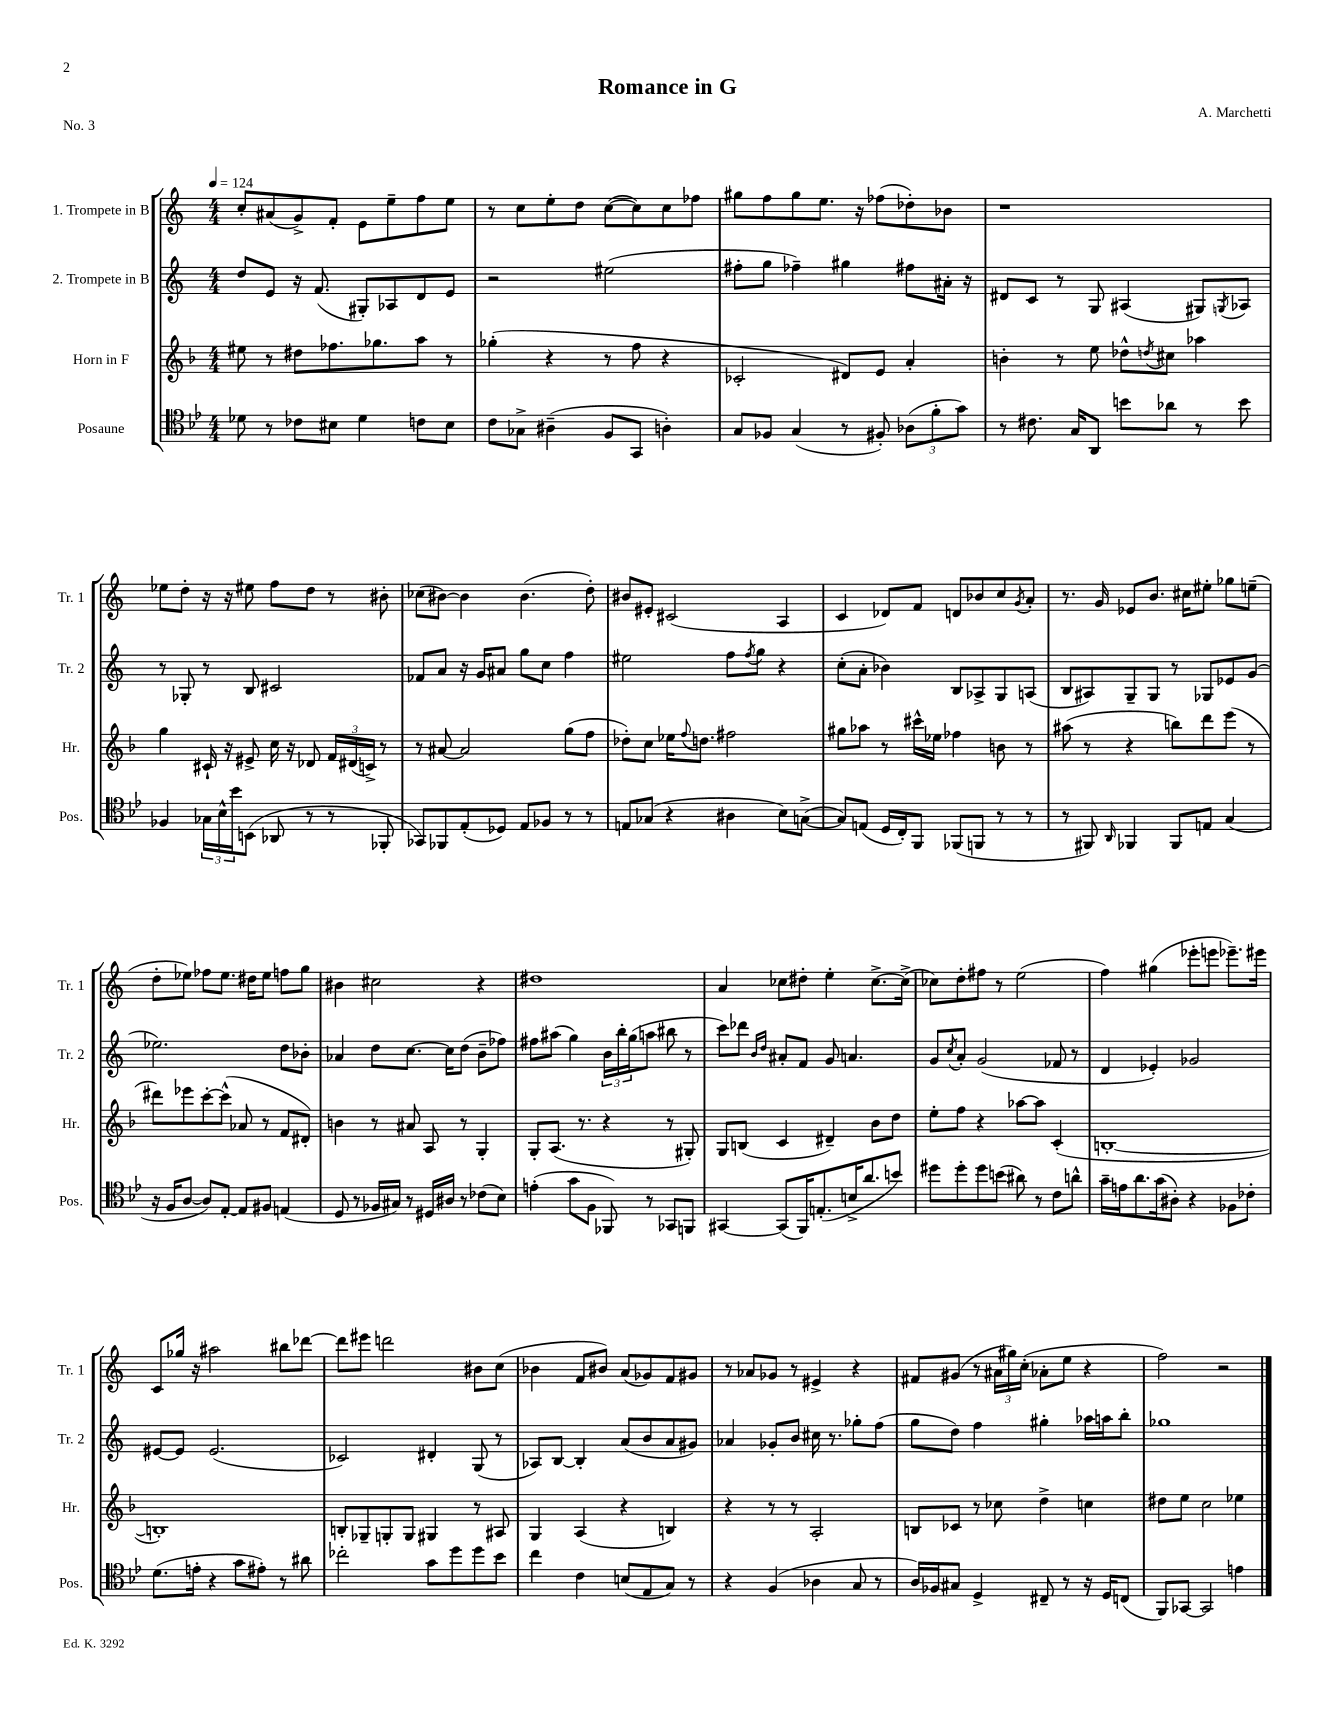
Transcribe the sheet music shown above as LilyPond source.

\header { title = "Romance in G" composer = "A. Marchetti" piece = "No. 3" }
<<
\new StaffGroup <<
\new Staff = "s0" \with { instrumentName = "1. Trompete in B" shortInstrumentName = "Tr. 1" } {
    \clef treble \key c \major \numericTimeSignature \time 4/4 \tempo 4 = 124
    c''8-. ais'8( g'8->) f'8-. e'8 e''8-- f''8 e''8 |
    r8 c''8 e''8-. d''8 c''8~( c''8) c''8 fes''8 |
    gis''8 f''8 gis''8 e''8. r16 fes''8( des''8-.) bes'8 |
    r1 |
    ees''8 d''8-. r16 r16 eis''8 f''8 d''8 r8 bis'8-. |
    ces''8( bis'8~) bis'4 bis'4.( d''8-.) |
    bis'8 eis'8-. cis'2( a4 |
    c'4 des'8) f'8 d'8 bes'8 c''8 \acciaccatura { g'8 } a'8-. |
    r8. g'16 ees'8 b'8. cis''16 eis''8-. ges''8 e''8--( |
    d''8-. ees''8) fes''8 ees''8. dis''16 ees''8 f''8 g''8 |
    bis'4 cis''2 r4 |
    dis''1 |
    a'4 ces''8 dis''8-. e''4-. ces''8.~-> ces''16->( |
    ces''8) d''8-. fis''8 r8 e''2( |
    f''4) gis''4( ees'''8-. e'''8 ees'''8.--) eis'''16 |
    c'8 ges''16 r16 ais''2 bis''8 des'''8~ |
    des'''8 eis'''8 d'''2 bis'8 c''8( |
    bes'4 f'8 bis'8) a'8( ges'8) f'8 gis'8 |
    r8 aes'8 ges'8 r8 eis'4-> r4 |
    fis'8 gis'8( r8 \tuplet 3/2 { ais'16 gis''16) c''16-.( } aes'8-. e''8 r4 |
    f''2) r2 \bar "|." |
}
\new Staff = "s1" \with { instrumentName = "2. Trompete in B" shortInstrumentName = "Tr. 2" } {
    \clef treble \key c \major \numericTimeSignature \time 4/4
    d''8 e'8 r16 f'8.( gis8-.) aes8 d'8 e'8 |
    r2 eis''2( |
    fis''8-. g''8 fes''4--) gis''4 fis''8 ais'16-. r16 |
    dis'8 c'8 r8 g8 ais4( gis8) \acciaccatura { g8 } aes8 |
    r8 ges8-. r8 b8 cis'2 |
    fes'8 a'8 r16 g'16 ais'8 g''8 c''8 f''4 |
    eis''2 f''8 \acciaccatura { f''8 } g''8 r4 |
    c''8-.( a'8-. bes'4) b8 aes8-> g8 a8( |
    b8 ais8) g8-- g8 r8 ges8 ees'8 g'8( |
    ees''2.) d''8 bes'8-. |
    aes'4 d''8 c''8.~ c''16 d''8( b'8-- fes''8) |
    fis''8 ais''8( g''4) \tuplet 3/2 { b'16 b''16-. g''16( } a''8 bis''8 r8 |
    c'''8) des'''8 \grace { b'16 d''16 } ais'8-. f'8 g'8 a'4. |
    g'8 \acciaccatura { c''8 } a'8-. g'2( fes'8 r8 |
    d'4 ees'4-.) ges'2 |
    eis'8~ eis'8 eis'2.( |
    ces'2) dis'4-. g8( r8 |
    aes8) b8~ b4-. a'8( b'8 a'8 gis'8) |
    aes'4 ges'8-. b'8 cis''16 r8. ges''8-. f''8( |
    g''8 d''8) f''4 gis''4-. aes''16 a''16 b''8-. |
    ges''1 \bar "|." |
}
\new Staff = "s2" \with { instrumentName = "Horn in F" shortInstrumentName = "Hr." } {
    \clef treble \key f \major \numericTimeSignature \time 4/4
    eis''8 r8 dis''8 fes''8. ges''8. a''8 r8 |
    ges''4-.( r4 r8 f''8 r4 |
    ces'2-. dis'8) e'8 a'4-. |
    b'4-. r8 e''8 des''8-^ \acciaccatura { d''8 } cis''8 aes''4 |
    g''4 cis'16-! r16 eis'8-> c''16 r16 des'8 \tuplet 3/2 { f'16 dis'16( c'16->) } r8 |
    r8 ais'8~ ais'2 g''8( f''8 |
    des''8-.) c''8 ees''16 \appoggiatura { f''8 } d''8. fis''2 |
    gis''8 aes''8 r8 cis'''16-^ ees''16 fes''4 b'8 r8 |
    ais''8( r8 r4 b''8) d'''8 e'''8( r8 |
    dis'''8) ees'''8 c'''8~-. c'''8-^( aes'8 r8 f'8 dis'8-.) |
    b'4 r8 ais'8 a8 r8 g4-. |
    g8-. a8.( r8. r4 r8 gis8-.) |
    g8 b8( c'4 dis'4--) bes'8 d''8 |
    e''8-. f''8 r4 aes''8~ aes''8 c'4-.( |
    b1~-. |
    b1-.) |
    b8-. ges8-- g8-. g8 gis4 r8 ais8 |
    g4 a4( r4 b4) |
    r4 r8 r8 a2-. |
    b8 ces'8 r8 ces''8 d''4-> c''4 |
    dis''8 e''8 c''2 ees''4 \bar "|." |
}
\new Staff = "s3" \with { instrumentName = "Posaune" shortInstrumentName = "Pos." } {
    \clef tenor \key bes \major \numericTimeSignature \time 4/4
    des'8 r8 ces'8 bis8 des'4 c'8 bis8 |
    c'8 ges8-> ais4--( f8 g,8 a4-.) |
    g8 fes8 g4( r8 fis8-.) \tuplet 3/2 { aes8( f'8-. g'8) } |
    r8 cis'8. g16 a,8 b'8 aes'8 r8 b'8 |
    fes4 \tuplet 3/2 { ges16 bes16-^ bes'16 } b,8( aes,8 r8 r8 fes,8-. |
    ges,8) fes,8 ees8-.( des8) ees8 fes8 r8 r8 |
    e8 ges8( r4 ais4 bes8) g8~->( |
    g8) e8( d16 c16-.) f,8 fes,8( f,8 r8 r8 |
    r8 fis,8) \grace { a,16 } fes,4 fes,8 e8 g4( |
    r16 f16 a8~ a8) ees8~-. ees8 fis8 e4( |
    d8 r8 fes16 gis16) r8 dis16 ais16 r8 ces'8( bes8) |
    e'4-.( g'8 f8 fes,8) r8 ges,8 f,8 |
    gis,4~ gis,8( f,16) e8.-.( b16-> a'8. b'8) |
    dis''8 dis''8-. dis''8 b'8( ais'8) r8 c'8 a'8-^ |
    g'16-- e'16 a'8. g'16( ais8-.) r4 fes8 ces'8-. |
    d'8.( e'16-. r4 g'8 eis'8-.) r8 ais'8 |
    ces''2-. g'8 d''8 d''8 bes'8 |
    c''4 c'4 b8( ees8 g8) r8 |
    r4 f4( aes4 g8 r8 |
    a16) fes16 gis8 d4-> cis8-- r8 r16 d16 c8( |
    f,8) ges,8~ ges,2 e'4 \bar "|." |
}
>>
>>
\layout { \context { \Score \remove "Bar_number_engraver" } }
